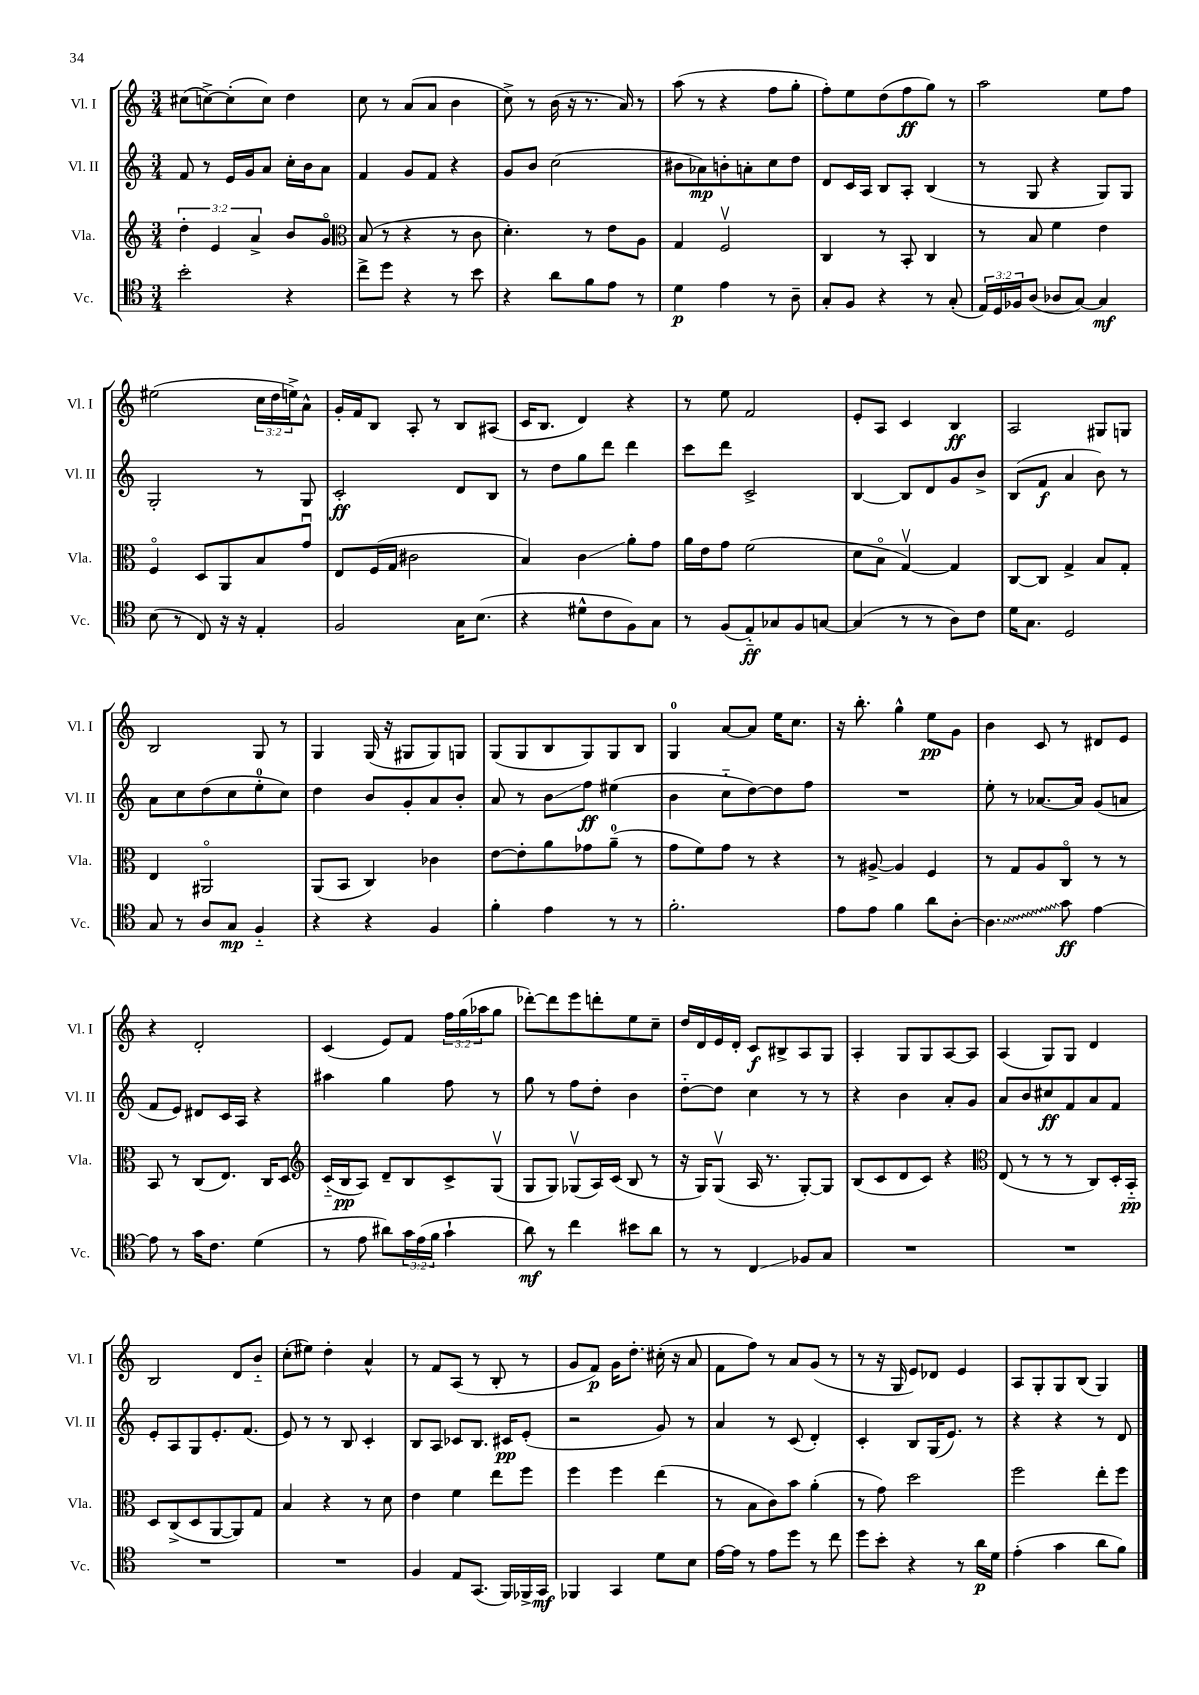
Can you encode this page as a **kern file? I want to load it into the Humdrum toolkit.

**kern	**kern	**kern	**kern
*staff4	*staff3	*staff2	*staff1
*clefC4	*clefG2	*clefG2	*clefG2
*k[]	*k[]	*k[]	*k[]
*M3/4	*M3/4	*M3/4	*M3/4
2b'	6dd'	8f	(8cc#
.	.	8r	[8cc^)
.	6e	.	.
.	.	16e	(8cc']
.	.	16g	.
.	6a^	.	.
.	.	8a	8cc)
4r	8b	16cc'	4dd
.	.	16b	.
.	8go	8a	.
=	=	=	=
*	*clefC3	*	*
8cc^	(8B	4f	8cc
8dd	8r	.	8r
4r	4r	8g	(8a
.	.	8f	8a
8r	8r	4r	4b
8b	8c	.	.
=	=	=	=
4r	4.d')	8g	8cc^)
.	.	8b	8r
8a	.	(2cc	(16b
.	.	.	16r
8f	8r	.	8.r
8e	8e	.	.
.	.	.	16a)
8r	8A	.	8r
=	=	=	=
4d	4G	8b#	(8aa
.	.	8a-)	8r
4e	2Fv	8b'	4r
.	.	8a'	.
8r	.	8cc	8ff
8A~	.	8dd	8gg'
=	=	=	=
8G'	4C	8d	8ff')
8F	.	16c	8ee
.	.	16A	.
4r	8r	8B	(8dd
.	8BB'	8A'	8ff
8r	4C	(4B	8gg)
(8G'	.	.	8r
=	=	=	=
24E)	8r	8r	2aa
24D	.	.	.
24F-	.	.	.
(8A	8B	8G	.
8A-	4f	4r	.
[8G)	.	.	.
4G]	4e	8G)	8ee
.	.	8G	8ff
=	=	=	=
(8B	4Fo	2G'	(2ee#
8r	.	.	.
8C)	8D	.	.
16r	8AA	.	.
16r	.	.	.
4E'	8B	8r	24cc
.	.	.	24dd
.	.	.	24ee^)
.	8gu	8G	8a^^
=	=	=	=
2F	8E	2c'	16g'
.	.	.	16f
.	(16F	.	8B
.	16G	.	.
.	2c#	.	8A'
.	.	.	8r
16G	.	8d	8B
(8.B	.	.	.
.	.	8B	(8A#
=	=	=	=
4r	4B)	8r	16c
.	.	.	8.B
.	.	8dd	.
8d#^^	4c	8gg	4d)
8c	.	8ddd	.
8F)	8a'	4ddd	4r
8G	8g	.	.
=	=	=	=
8r	16a	8ccc	8r
.	16e	.	.
(8F	8g	8ddd	8ee
8E'~)	(2f	2c^	2f
8G-	.	.	.
8F	.	.	.
[8G	.	.	.
=	=	=	=
(4G]	8d	[4B	8e'
.	8Bo	.	8A
8r	[4Gv)	8B]	4c
8r	.	8d	.
8A)	4G]	8g	4B
8c	.	8b^	.
=	=	=	=
16d	[8C	(8B	2A
8.G	.	.	.
.	8C]	8f	.
2D	4G^	4a	.
.	8B	8b)	8G#
.	8G'	8r	8G
=	=	=	=
8G	4E	8a	2B
8r	.	8cc	.
8A	2AA#o	(8dd	.
8G	.	8cc	.
4F'~	.	8ee'	8G
.	.	8cc)	8r
=	=	=	=
4r	(8AA	4dd	4G
.	8BB	.	.
4r	4C)	8b	(16G
.	.	.	16r
.	.	8g'	8G#
4F	4c-	8a	8G#)
.	.	8b'	8G
=	=	=	=
4f'	[8e	8a	(8G
.	8e']	8r	8G
4e	8a	8b	8B
.	8g-	8ff	8G)
8r	(8a~	(4ee#	8G
8r	8r	.	8B
=	=	=	=
2.f'	8g	4b	4G
.	8f)	.	.
.	8g	8cc'~	[8a
.	8r	[8dd)	8a]
.	4r	8dd]	16ee
.	.	.	8.cc
.	.	8ff	.
=	=	=	=
8e	8r	2.r	16r
.	.	.	8.bb'
8e	[8A#^	.	.
4f	4A#]	.	4gg^^
8a	4F	.	8ee
[8A'	.	.	8g
=	=	=	=
4.A]	8r	8ee'	4b
.	8G	8r	.
.	8A	[8.a-	8c
8g	8Co	.	8r
.	.	16a-]	.
[4e	8r	(8g	8d#
.	8r	8a	8e
=	=	=	=
8e]	8BB	8f	4r
8r	8r	8e)	.
16g	(8C	8d#	2d'
8.c	.	.	.
.	8.E)	16c	.
.	.	16A	.
(4d	.	4r	.
.	16C	.	.
.	8D	.	.
=	=	=	=
*	*clefG2	*	*
8r	(16c'~	4aa#	(4c
.	16B	.	.
8e	8A)	.	.
8a#)	8d~	4gg	8e)
24g	8B	.	8f
(24e	.	.	.
24f	.	.	.
4g`	8c^	8ff	24ff
.	.	.	(24gg
.	.	.	24aa-
.	(8Gv	8r	8gg
=	=	=	=
8a)	8G	8gg	[8ddd-')
8r	8G)	8r	8ddd-]
4cc	(8G-v	8ff	8eee
.	16A)	8dd'	8ddd'
.	(16c	.	.
8b#	8B	4b	8ee
8a	8r	.	8cc~
=	=	=	=
8r	16r	[8dd'~	16dd
.	16G)	.	16d
8r	(8Gv	8dd]	16e
.	.	.	16d'
4C	16A	4cc	8c
.	8.r	.	.
.	.	.	8B#^
8F-	[8G')	8r	8A
8G	8G]	8r	8G
=	=	=	=
2.r	(8B	4r	4A'
.	8c	.	.
.	8d	4b	8G
.	8c)	.	8G
.	4r	8a'	[8A
.	.	8g	8A]
=	=	=	=
*	*clefC3	*	*
2.r	(8E	8a	(4A
.	8r	8b	.
.	8r	8cc#	8G)
.	8r	8f	8G
.	8C)	8a	4d
.	16D'	8f	.
.	16BB'~	.	.
=	=	=	=
2.r	8D	8e'	2B
.	(8C^	8A	.
.	8D	8G	.
.	[8AA	8.e'	.
.	8AA])	.	8d
.	.	(8.f	.
.	8G	.	8b'~
=	=	=	=
2.r	4B	8e)	(8cc'
.	.	8r	8ee#)
.	4r	8r	4dd'
.	.	8B	.
.	8r	4c'	4a^^
.	8d	.	.
=	=	=	=
4F	4e	8B	8r
.	.	8A	8f
8E	4f	8c-	(8A
(8.GG	.	8.B	8r
.	8ee	.	8B'
16FF)	.	16c#	.
16FF-^	8ff	(8e'	8r
16GG	.	.	.
=	=	=	=
4FF-	4ff	2r	8g
.	.	.	8f)
4GG	4ff	.	16g
.	.	.	8.dd'
8d	(4ee	8g)	(16cc#'
.	.	.	16r
8B	.	8r	8a
=	=	=	=
[16e	8r	4a	8f
16e]	.	.	.
8r	8B	.	8ff)
8e	8c)	8r	8r
8dd	8b	(8c	8a
8r	(4a'	4d')	(8g
8cc	.	.	8r
=	=	=	=
8dd	8r	4c'	8r
8b'	8g)	.	16r
.	.	.	16G
4r	2dd	8B	8e)
.	.	(16G	8d-
.	.	8.e)	.
8r	.	.	4e
16a	.	8r	.
16d	.	.	.
=	=	=	=
(4e'	2ff	4r	8A
.	.	.	8G'
4g	.	4r	8G
.	.	.	(8B
8a	8ee'	8r	4G)
8f)	8ff	8d	.
==	==	==	==
*-	*-	*-	*-
